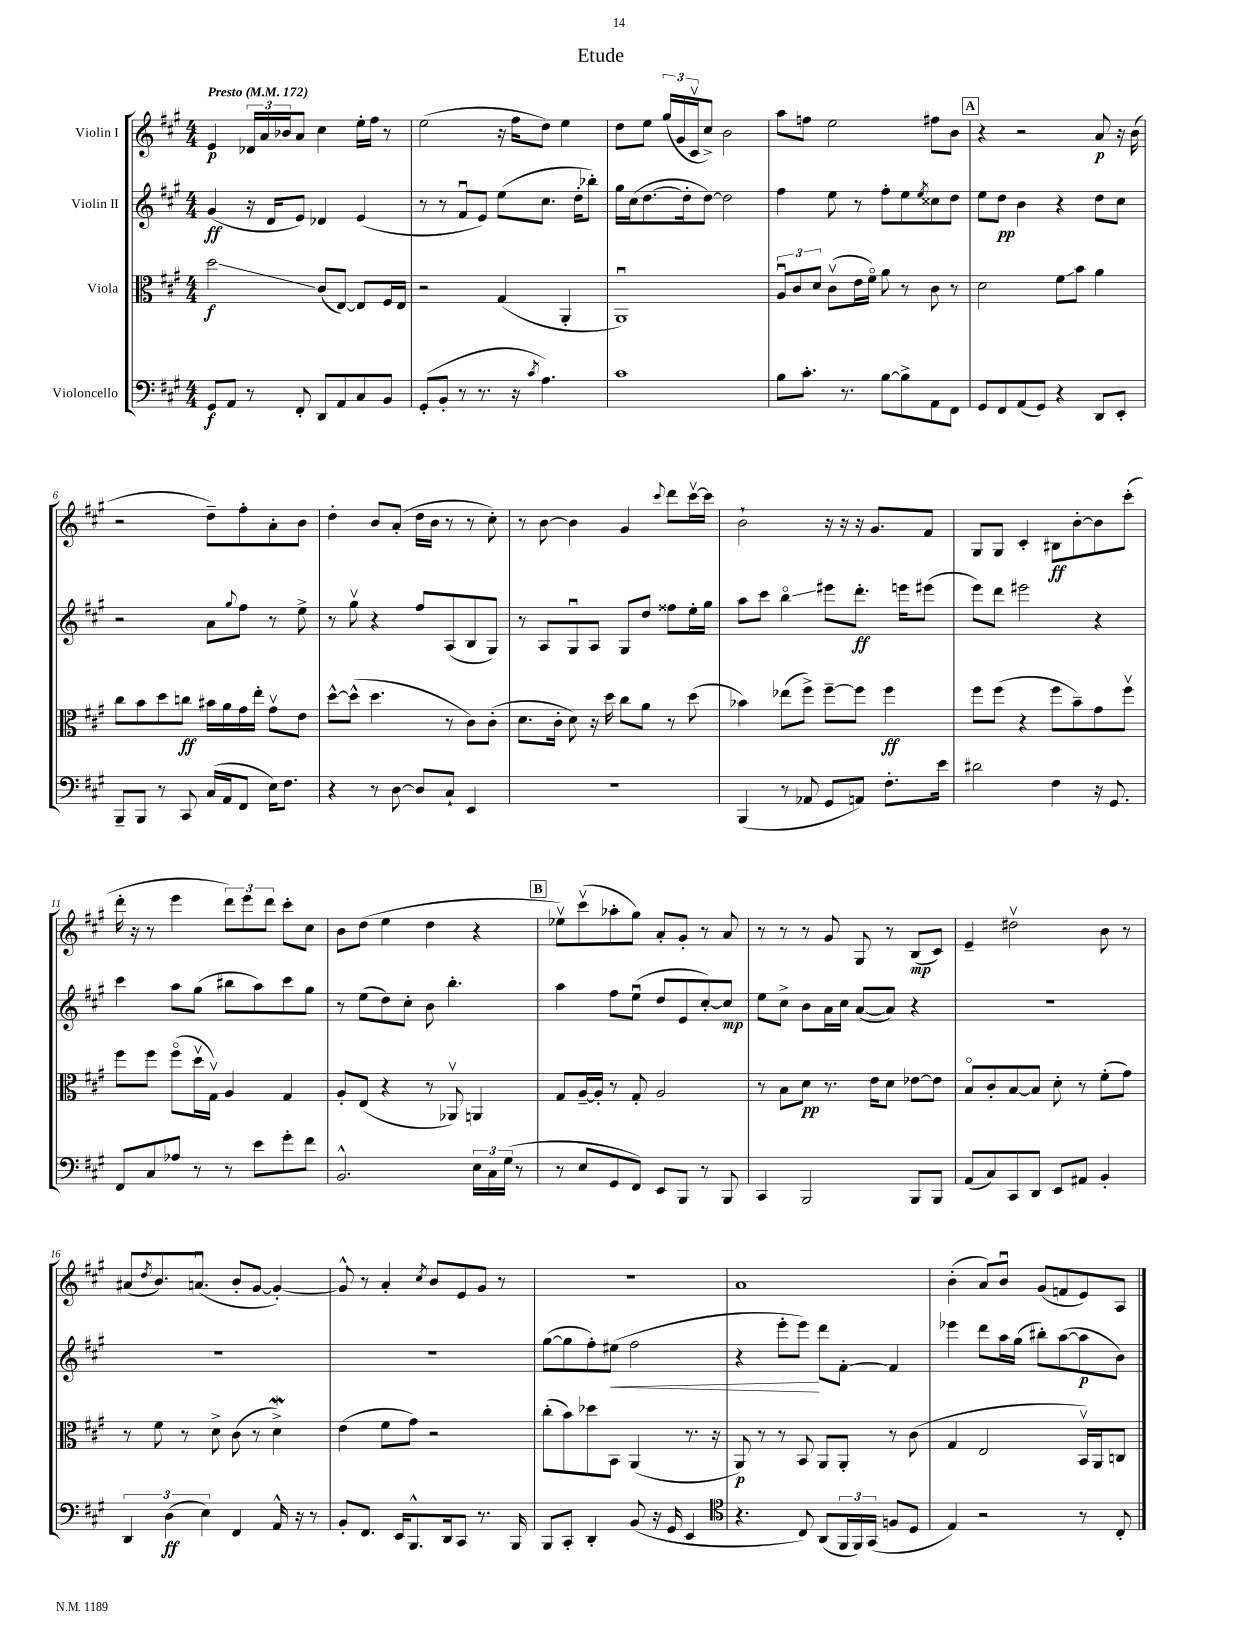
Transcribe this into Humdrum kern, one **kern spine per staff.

**kern	**kern	**kern	**kern
*staff4	*staff3	*staff2	*staff1
*clefF4	*clefC3	*clefG2	*clefG2
*k[f#c#g#]	*k[f#c#g#]	*k[f#c#g#]	*k[f#c#g#]
*M4/4	*M4/4	*M4/4	*M4/4
*MM172	*MM172	*MM172	*MM172
8GG#	2dd	(4g#	4e
8AA	.	.	.
8r	.	16r	24d-
.	.	.	24a
.	.	16d	.
.	.	.	24b-
8FF#'	.	8e)	8a
8DD	(8c#	4d-	4cc#
8AA	[8E)	.	.
8C#	8E]	(4e	16ee'
.	.	.	16ff#
8BB	16F#	.	8r
.	16E	.	.
=	=	=	=
(8GG#'	2r	8r	(2ee
8BB'	.	8r	.
8r	.	8f#u	.
8.r	.	8e)	.
.	(4G#	(8ee	16r
16r	.	.	16ff#
8qc#	.	.	.
4.A)	.	8.cc#	8dd)
.	4AA'	.	4ee
.	.	16dd'	.
.	.	8bb-')	.
=	=	=	=
1c#	1AAu)	16gg#	8dd
.	.	(16cc#	.
.	.	[8.dd	8ee
.	.	.	(24gg#
.	.	.	24g#
.	.	16dd']	.
.	.	.	24c#v
.	.	[8dd)	8cc#^)
.	.	2dd]	2b
=	=	=	=
8B	12Au	4ff#	8aa
.	12c#	.	.
8.c#'	.	.	8ff
.	12d	.	.
.	(8c#v	8ee	2ee
8.r	.	.	.
.	16e	8r	.
.	16f#o)	.	.
[8B	8a	8ff#'	.
8B^]	8r	8ee	.
.	.	8qee	.
8AA	8c#	8cc##	8ff#
8FF#	8r	8dd	8b
=	=	=	=
8GG#	2d	8ee	4r
8FF#	.	8dd	.
(8AA	.	4b	2r
8GG#)	.	.	.
4r	8f#	4r	.
.	8b	.	.
8DD	4a	8dd	8a
8EE'	.	8cc#	16r
.	.	.	(16b
=	=	=	=
8BBB~	8cc#	2r	2r
8BBB	8b	.	.
8r	8dd	.	.
8CC#	8cc	.	.
(16C#	16b#	8a	8dd~)
16AA	16a	.	.
.	.	8qqgg#	.
8FF#	16g#	8ff#	8ff#'
.	16ee'	.	.
16E)	8g#v	8r	8a'
8.F#	.	.	.
.	8e	8ee^	8b
=	=	=	=
4r	[8dd^^	8r	4dd'
.	(8dd^^]	8gg#v	.
8r	4.dd	4r	8b
[8D	.	.	(8a'
8D]	.	8ff#	16dd
.	.	.	16b
8C#`	8r	(8A	8r
4EE	8c#)	8B	8r
.	(8c#'	8G#)	8cc#')
=	=	=	=
1r	8.d	8r	8r
.	.	8A	[8b
.	16c#'	.	.
.	8d)	8G#u	4b]
.	16r	8A	.
.	16dd	.	.
.	8cc#	8G#	4g#
.	8a	8dd	.
.	.	.	8qqccc#
.	8r	8ff##	8ddd
.	(8dd	16ee'	[16ccc#v
.	.	16gg#	16ccc#]
=	=	=	=
(4BBB	4b-)	8aa	2b`
.	.	8ccc#	.
8r	(8ee-	4bbo	.
8AA-	8ff#^)	.	.
8GG#	[8ff#~	8eee#	16r
.	.	.	16r
8AA)	8ff#]	8.ddd'	16r
.	.	.	8.g#
8.F#'	4ff#	.	.
.	.	16eee	.
.	.	(8eee#	8f#
16e	.	.	.
=	=	=	=
2d#	8ff#	8eee)	8G#
.	(8ff#	8ddd	8G#
.	4r	2eee#	4c#'
4F#	8ff#	.	8B#
.	8b~)	.	[8b'
16r	8g#	4r	8b]
8.GG#	.	.	.
.	8ff#v	.	(8ccc#'
=	=	=	=
8FF#	8ff#	4ccc#	16ddd'
.	.	.	16r
8C#	8ff#	.	8r
8A-	(8ff#o	8aa	4eee
8r	16ddv	(8gg#	.
.	16G#v)	.	.
8r	4A	8bb#	12ddd)
.	.	.	12eee
8e	.	8aa)	.
.	.	.	12ddd
8g#'	4G#	8ccc#	8ccc#'
8f#	.	8gg#	8cc#
=	=	=	=
2.BB^^	8A'	8r	8b
.	(8E	(8ee	(8dd
.	4r	8dd)	4ee
.	.	8cc#'	.
.	8r	8b	4dd
.	8AA-v)	4.bb'	.
24E	4AA	.	4r
24C#	.	.	.
(24G#	.	.	.
8r	.	.	.
=	=	=	=
8r	8G#	4aa	8ee-v)
8E	[16A~	.	(8ccc#v
.	16A']	.	.
8GG#	8r	8ff#	8aa-'
8FF#)	8G#'	(8eeu	8gg#)
8EE	2A	8dd	8a'
8BBB	.	8e	8g#'
8r	.	[8cc#')	8r
8BBB	.	8cc#]	8a
=	=	=	=
4CC#	8r	8ee	8r
.	8B	8cc#^	8r
2BBB	8d	8b	8r
.	8.r	16a	8g#
.	.	16cc#	.
.	.	([8a	8G#
.	16e	.	.
.	8d	8a])	8r
8BBB	[8e-	4r	(8B
8BBB	8e-]	.	8c#)
=	=	=	=
(8AA	8Bo	1r	4e~
8C#)	8c#'	.	.
8CC#	[8B	.	2dd#v
8DD	8B]	.	.
8EE	8d'	.	.
8AA#	8r	.	.
4BB'	(8f#'	.	8b
.	8g#)	.	8r
=	=	=	=
6DD	8r	1r	(8a#
.	.	.	8qdd
.	8f#	.	8.b)
(6D	.	.	.
.	8r	.	.
.	.	.	(8.au
6E)	.	.	.
.	8d^	.	.
4FF#	(8c#	.	8b'
.	8r	.	[8g#
16AA^^	4d^)	.	4g#'_)
16r	.	.	.
8r	.	.	.
=	=	=	=
8BB'	(4e	1r	8g#^^]
8.FF#	.	.	8r
.	8f#	.	4a'
16EE	.	.	.
8.BBB^^	8g#)	.	.
.	.	.	8qcc#
.	2r	.	8b
16DD	.	.	.
8CC#	.	.	8e
8.r	.	.	8g#
.	.	.	8r
16BBB	.	.	.
=	=	=	=
8BBB	(8cc#'	([8gg#	1r
8CC#'	8b)	8gg#]	.
4DD'	8dd-	8ff#')	.
.	8BB	(8ee#	.
(8BB	(4AA	2ff#	.
16r	.	.	.
16GG#	.	.	.
4EE	8.r	.	.
.	16r	.	.
=	=	=	=
*clefC4	*	*	*
4.r	8AA)	4r	1a
.	8r	.	.
.	8r	8eee'	.
8C#)	8BB	8eee)	.
(8AA	8AA	8ddd	.
24FF#	8AA'	[8f#'	.
24FF#)	.	.	.
(24GG#	.	.	.
8F	8r	4f#]	.
8D	(8c#	.	.
=	=	=	=
4E)	4G#	4eee-	(4b'
2r	2E	8ddd	8a)
.	.	16aa	8bu
.	.	(16gg#	.
.	.	8bb#')	(8g#
.	.	([8aa	8f
8r	16BBv)	8aa]	8e)
.	16AA	.	.
8C#'	8C	8b)	8A
==	==	==	==
*-	*-	*-	*-
